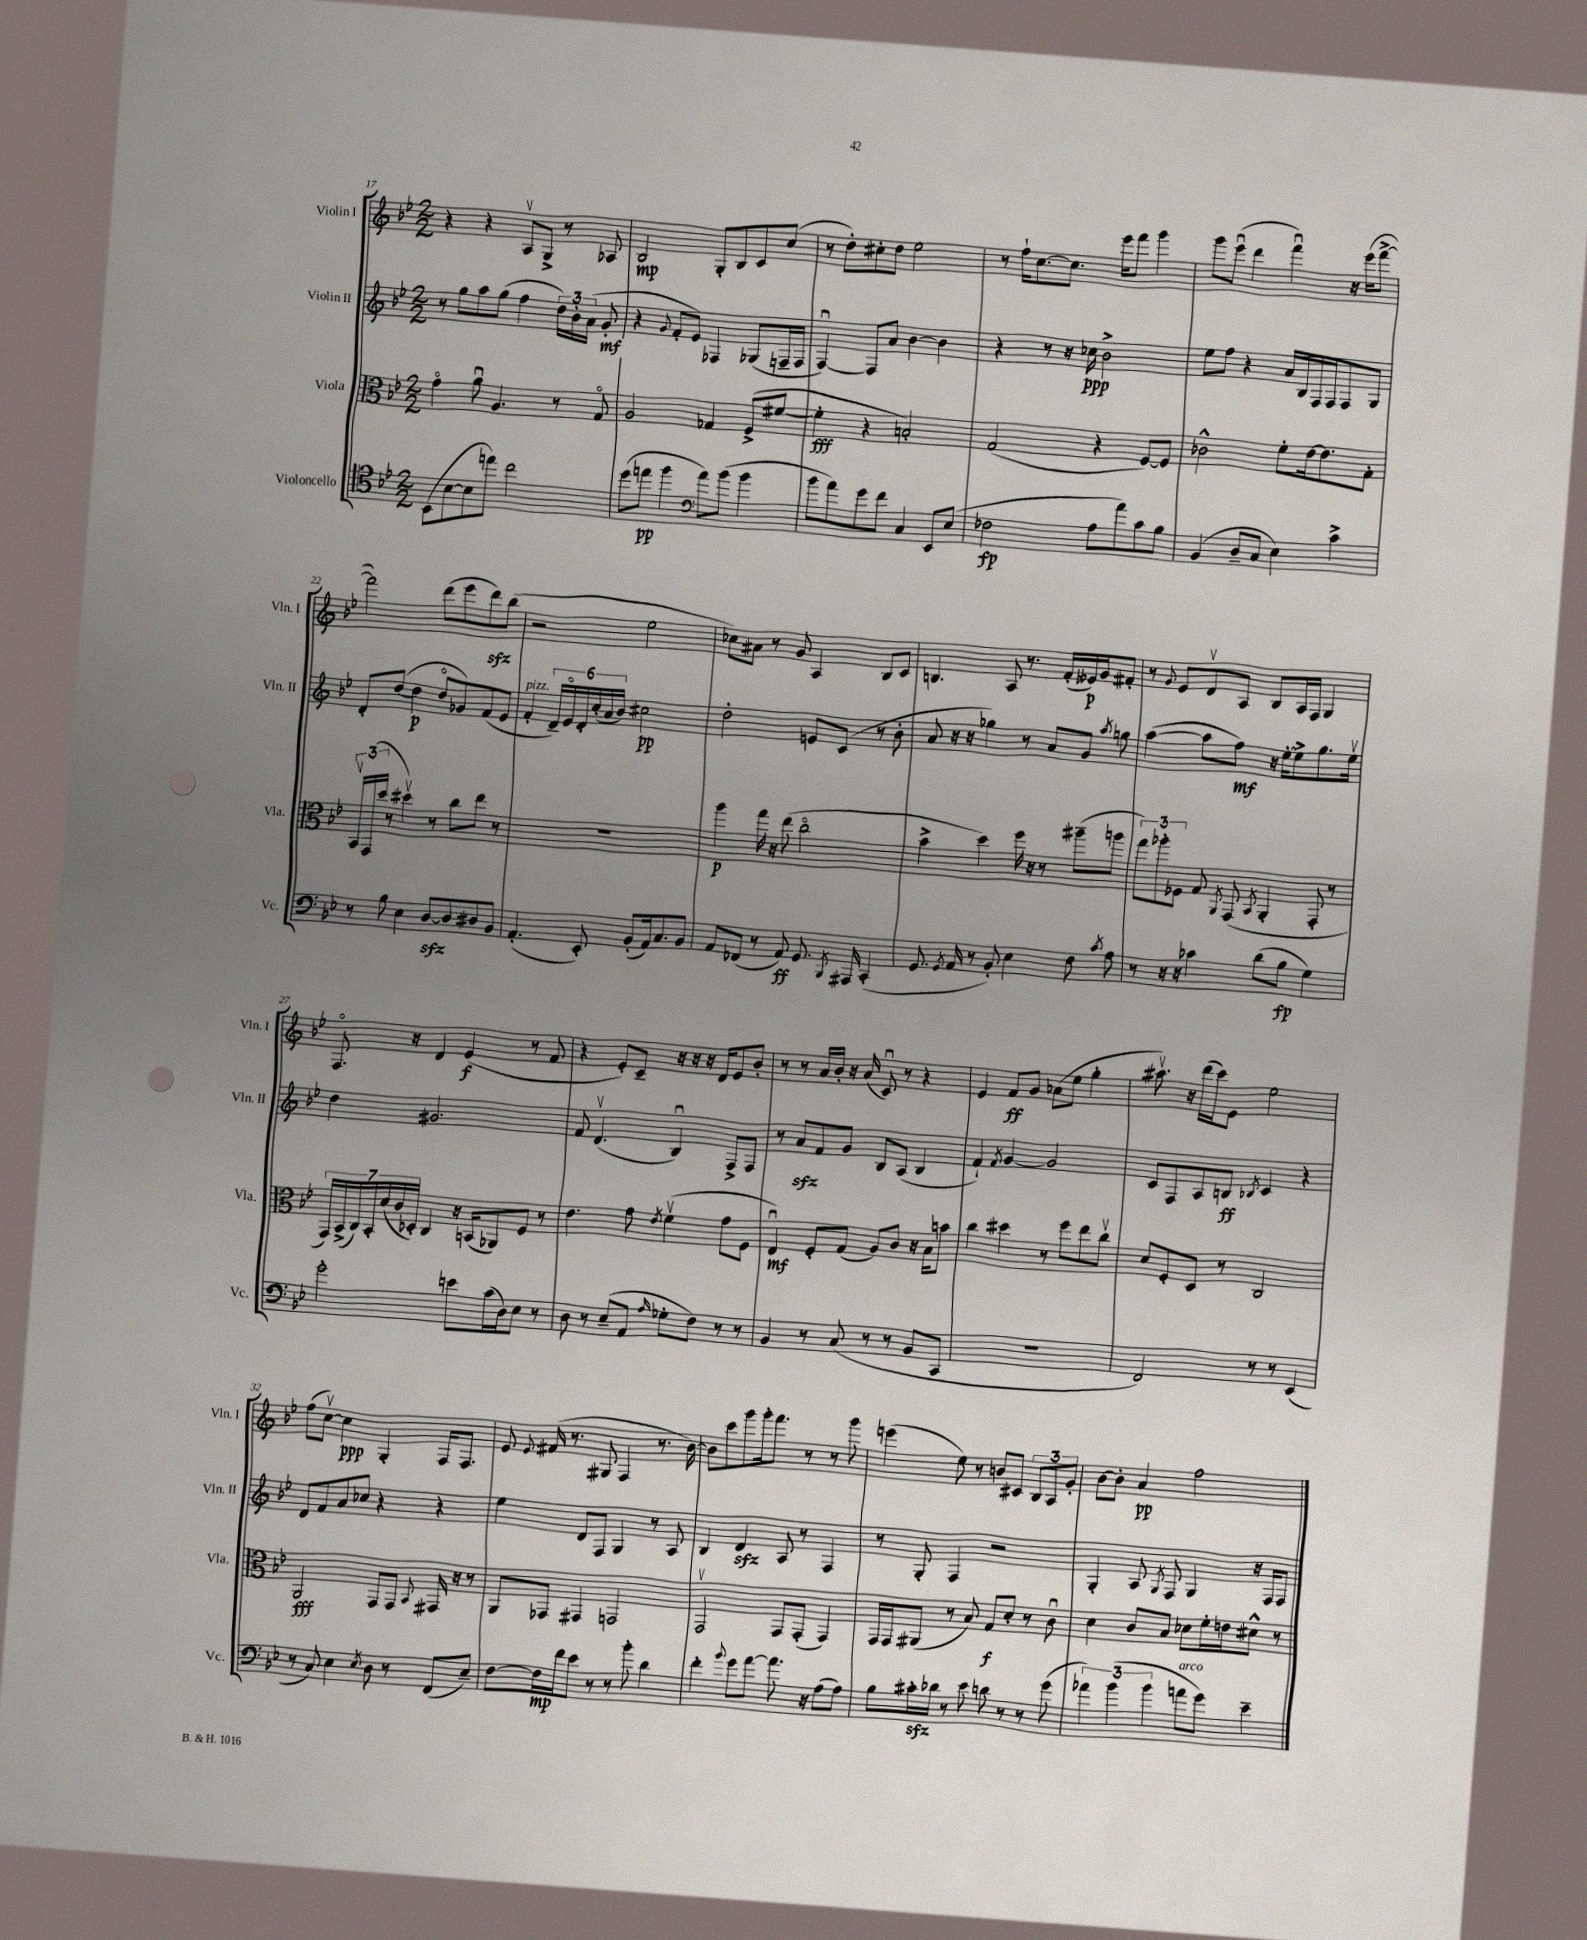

**kern	**dynam	**kern	**dynam	**kern	**dynam	**kern	**dynam
*part4	*part4	*part3	*part3	*part2	*part2	*part1	*part1
*staff4	*staff4	*staff3	*staff3	*staff2	*staff2	*staff1	*staff1
*I"Violoncello	*	*I"Viola	*	*I"Violin II	*	*I"Violin I	*
*I'Vc.	*	*I'Vla.	*	*I'Vln. II	*	*I'Vln. I	*
*clefC4	*	*clefC3	*	*clefG2	*	*clefG2	*
*k[b-e-]	*	*k[b-e-]	*	*k[b-e-]	*	*k[b-e-]	*
*M2/2	*	*M2/2	*	*M2/2	*	*M2/2	*
=17	=17	=17	=17	=17	=17	=17	=17
(8BB-\L	.	4g\	.	8r	.	4r	.
[8B-\	.	.	.	8gg\L	.	.	.
8B-\]	.	8au\	.	8aa\	.	4r	.
8een\J)	.	4.A/	.	(8gg\J	.	.	.
2cc\	.	.	.	4ff\	.	8Av/L	.
.	.	.	.	.	.	8G^/J	.
.	.	8r	.	24dd\LL)	.	8r	.
.	.	.	.	24b-'\	.	.	.
.	.	.	.	(24a\JJ	.	.	.
.	.	8G/	.	8g'/	mf	8A-X/	.
=18	=18	=18	=18	=18	=18	=18	=18
(8dd\L	.	2A/	.	4r	.	2B-/	mp
8een\J	pp	.	.	.	.	.	.
.	.	.	.	8qqg/	.	.	.
4ff\	.	.	.	8f'/L	.	.	.
.	.	.	.	8e-/J)	.	.	.
*clefF4	*	*	*	*	*	*	*
8a\L)	.	4G-X/	.	4F-X/	.	8G'/L	.
(8b-\J	.	.	.	.	.	8B-/	.
4b-\	.	(8F^/L	.	(8G-X/L	.	8c/	.
.	.	[8f#X/J	.	16Fn~/L	.	(8cc/J	.
.	.	.	.	16F/JJ	.	.	.
=19	=19	=19	=19	=19	=19	=19	=19
8b-\L	.	4f#'\]	fff	[4Fu/)	.	8r	.
8a\)	.	.	.	.	.	8dd'\L)	.
8g\	.	4r	.	8F/L]	.	8cc#X'\	.
8f\J	.	.	.	8a/J	.	8dd\J	.
4C/	.	2Bn'/)	.	[4b-\	.	2ee-\	.
8EE-/L	.	.	.	4b-\]	.	.	.
(8E-/J	.	.	.	.	.	.	.
=20	=20	=20	=20	=20	=20	=20	=20
2F-X\	fp	(2G/	.	4r	.	8r	.
.	.	.	.	.	.	16ff`\KL	.
.	.	.	.	.	.	[8.cc\	.
.	.	.	.	8r	.	.	.
.	.	.	.	16r	.	8.cc\J]	.
.	.	.	.	16cc-X\	ppp	.	.
8A\L	.	4r	.	2b-^\	.	.	.
.	.	.	.	.	.	16eee-\KL	.
8a\)	.	.	.	.	.	8fff\J	.
8c\	.	[8F/L)	.	.	.	4ggg\	.
8B-\J	.	8F/J]	.	.	.	.	.
=21	=21	=21	=21	=21	=21	=21	=21
(4BB-/	.	2c-X^^\	.	8ee-\L	.	8ggg\L	.
.	.	.	.	8ff\J	.	(8eee-u\J	.
8D~/L	.	.	.	4r	.	4ddd\	.
8C/J	.	.	.	.	.	.	.
4E-\)	.	8f'\L	.	16a/LL	.	4fffu\)	.
.	.	.	.	16B-/	.	.	.
.	.	[16e-\k	.	16F/	.	.	.
.	.	8.e-\]	.	16F/J	.	.	.
4c^\	.	.	.	8F/	.	16r	.
.	.	.	.	.	.	(16eee-\KL	.
.	.	8G'\J	.	8G/J	.	[8fff^\J	.
!!LO:LB:g=z
=22	=22	=22	=22	=22	=22	=22	=22
8r	.	24BB-v/LL	.	8d'/L	.	2fff\])	.
.	.	(24GG/	.	.	.	.	.
.	.	24dd/JJ	.	.	.	.	.
8B-\	.	8r	.	([8dd/J	.	.	.
4E-\	.	4dd#Xv\)	.	4dd\]	p	.	.
[8Dzz/L	.	8r	.	8dd/L	.	(8ddd\L	.
8D/]	.	8cc\L	.	8g-X/)	.	8eee-\	.
8D#X/	.	8ee-\J	.	(8f/	.	8dddzz\)	.
8BB-/J	.	8r	.	8e-/J	.	(8bb-\J	.
=23	=23	=23	=23	=23	=23	=23	=23
!	!	!	!	!LO:TX:a:i:t=pizz.	!	!	!
(4.AA'/	.	1r	.	4f'/	.	2r	.
.	.	.	.	24d~/LL)	.	.	.
.	.	.	.	24e-/	.	.	.
.	.	.	.	24d'/	.	.	.
8EE-'/)	.	.	.	(24cc'/	.	.	.
.	.	.	.	24a/	.	.	.
.	.	.	.	24b-/JJ)	.	.	.
(8BB-'/L	.	.	.	2cc#X\	pp	2ee-\	.
16AA/k)	.	.	.	.	.	.	.
8.C/	.	.	.	.	.	.	.
8BB-/J	.	.	.	.	.	.	.
=24	=24	=24	=24	=24	=24	=24	=24
8AA/L	.	4aa\	p	2dd'\	.	8cc-X\L)	.
(8FF-X/J	.	.	.	.	.	8a#X\J	.
8r	.	16gg\	.	.	.	8r	.
.	.	16r	.	.	.	.	.
8AA/)	ff	(8ee-\	.	.	.	8g/	.
8.GG/	.	2cc\	.	8en/L	.	4A/	.
.	.	.	.	(8c/J	.	.	.
8qBBB-/	.	.	.	.	.	.	.
16AAA#X/	.	.	.	.	.	.	.
(4CC'/	.	.	.	8r	.	8B-/L	.
.	.	.	.	8b-'\	.	8c/J	.
=25	=25	=25	=25	=25	=25	=25	=25
8.GG/	.	4b-^\	.	8a/	.	4.Bn/	.
.	.	.	.	16r	.	.	.
8qGG/	.	.	.	.	.	.	.
16AA/	.	.	.	16r	.	.	.
8r	.	4dd\)	.	4gg-X\)	.	.	.
8BB-'/)	.	.	.	.	.	8A/	.
4E-\	.	16ff\	.	8r	.	8.r	.
.	.	16r	.	.	.	.	.
.	.	8r	.	8a/L	.	.	.
.	.	.	.	.	.	(16f'/LL	.
8F\	.	(8aa#X~\L	.	8g/J	.	16e--X/)	p
.	.	.	.	.	.	16g/J	.
8qc/	.	.	.	8qaa/	.	.	.
8A\	.	8aan\J	.	8ggn\	.	8f#X'/J	.
=26	=26	=26	=26	=26	=26	=26	=26
8r	.	12gg\L)	.	([4aa\	.	8r	.
.	.	12aa-X'\	.	.	.	.	.
.	.	.	.	.	.	8qqg/	.
16r	.	.	.	.	.	8e-/L	.
.	.	12F-X\J	.	.	.	.	.
16r	.	.	.	.	.	.	.
4c-X\	.	8G/	.	8aa\L]	.	8dv/	.
.	.	8qAA/	.	.	.	.	.
.	.	(8GG/	.	8ff\J)	mf	8A/J	.
.	.	8qBB-/	.	.	.	.	.
(8d\L	.	4AA'/	.	16r	.	8B-/L	.
.	.	.	.	[16ee-'\KL	.	.	.
8B-\J	fp	.	.	8ee-^\]	.	16A/L	.
.	.	.	.	.	.	16F/JJ	.
4G\)	.	8GG'/	.	8.gg\	.	4G/	.
.	.	8r	.	.	.	.	.
.	.	.	.	16ee-v\Jk	.	.	.
!!LO:LB:g=z
=27	=27	=27	=27	=27	=27	=27	=27
2g'\	.	28GG/LL)	.	4dd\	.	8.F/	.
.	.	(28BB-^/	.	.	.	.	.
.	.	28C/)	.	.	.	.	.
.	.	28BB-'/	.	.	.	.	.
.	.	(28d/	.	.	.	.	.
.	.	28c/	.	.	.	.	.
.	.	.	.	.	.	16r	.
.	.	28D-X'/JJ)	.	.	.	.	.
.	.	4C/	.	2.g#X/	.	4d/	.
8en\L	.	16r	.	.	.	(4e-/	f
.	.	(16BBn/KL	.	.	.	.	.
(16c\L	.	8AA-X/)	.	.	.	.	.
16D\J)	.	.	.	.	.	.	.
8E-\J	.	8F/J	.	.	.	8r	.
8r	.	8r	.	.	.	8f/	.
=28	=28	=28	=28	=28	=28	=28	=28
8D\	.	4.e-\	.	8f/	.	4r	.
8r	.	.	.	(4.dv/	.	.	.
(8E-~/L	.	.	.	.	.	8e-'/L)	.
8AA/J	.	8g\	.	.	.	8c~/J	.
16qqA/	.	8qe-/	.	.	.	.	.
8G-X'\L	.	(4fv\	.	4B-u/)	.	16r	.
.	.	.	.	.	.	16r	.
8F\J)	.	.	.	.	.	16r	.
.	.	.	.	.	.	16d/KL	.
8r	.	8g\L	.	8F^/L	.	8e-/	.
8r	.	8F\J	.	8F/J	.	8b-'/J	.
=29	=29	=29	=29	=29	=29	=29	=29
4BB-/	.	4E-u/)	mf	8r	.	8r	.
.	.	.	.	8azz/L	.	8r	.
8r	.	8F'/L	.	8f/	.	16a/LL	.
.	.	.	.	.	.	16b-'/JJ	.
(8C/	.	(8G/J	.	8g/J	.	16r	.
.	.	.	.	.	.	(16a/	.
8r	.	8A/L)	.	8B-/L	.	8cu/)	.
8r	.	8c/J	.	(8A/J	.	8r	.
8BB-/L	.	16r	.	4B-/	.	4r	.
.	.	16B-\KL	.	.	.	.	.
8CC/J	.	8bn\J	.	.	.	.	.
=30	=30	=30	=30	=30	=30	=30	=30
1r	.	4cc\	.	4f`/)	.	4e-/	.
.	.	.	.	8qf/	.	.	.
.	.	4dd#X\	.	[4g/	.	8f/L	ff
.	.	.	.	.	.	8g/J	.
.	.	8r	.	2g/]	.	(8a-X\L	.
.	.	8ff\L	.	.	.	8ee-\J	.
.	.	8ee-\	.	.	.	4gg'\	.
.	.	8ccv\J	.	.	.	.	.
=31	=31	=31	=31	=31	=31	=31	=31
2FF/)	.	8d/L	.	8c/L	.	8.aa#Xv\)	.
.	.	8F'/	.	8F/	.	.	.
.	.	.	.	.	.	16r	.
.	.	8D/J	.	8A/	.	(16ddd\LL	.
.	.	.	.	.	.	16ccc\J)	.
.	.	8r	.	8Bn/J	ff	8e-\J	.
.	.	.	.	8qB-X/	.	.	.
8r	.	2C/	.	4c/	.	2ee-\	.
8r	.	.	.	.	.	.	.
(4EE-/	.	.	.	4r	.	.	.
!!LO:LB:g=z
=32	=32	=32	=32	=32	=32	=32	=32
8r	.	2AA/	fff	8d/L	.	(8ff\L	.
8C/)	.	.	.	8f/	.	[8ccv\J)	.
4E-\	.	.	.	8a/	.	4cc\]	ppp
.	.	.	.	8cc-X/J	.	.	.
8qE-/	.	.	.	.	.	.	.
8D\	.	8GG/L	.	4r	.	4G'/	.
8r	.	8GG/J	.	.	.	.	.
.	.	8qqBB-/	.	.	.	.	.
(8FF/L	.	16GG#X/	.	4r	.	16F/KL	.
.	.	16r	.	.	.	8.F/J	.
8E-~/J)	.	8r	.	.	.	.	.
=33	=33	=33	=33	=33	=33	=33	=33
[8F\L	.	8AA/L	.	4ee-\	.	8e-/	.
.	.	.	.	.	.	8qqe-/	.
16F\L]	mp	8GG-X/J	.	.	.	(16f#X/	.
16f\J	.	.	.	.	.	8.r	.
8e-\J	.	4GG#X/	.	8d/L	.	.	.
8r	.	.	.	8F/J	.	8G#X/	.
8r	.	2GGn/	.	4G/	.	4F/	.
8b-'\	.	.	.	.	.	.	.
4d\	.	.	.	8r	.	8.r	.
.	.	.	.	8A/	.	.	.
.	.	.	.	.	.	[16b-\)	.
=34	=34	=34	=34	=34	=34	=34	=34
4f'\	.	2GGv/	.	4B-/	.	8b-\L]	.
.	.	.	.	.	.	8ccc\	.
8qqb-/	.	.	.	.	.	.	.
8g\L	.	.	.	4dzz/	.	8ggg\	.
[8a\J	.	.	.	.	.	16ggg'\k	.
.	.	.	.	.	.	8.fff\J	.
8.a\]	.	8GG/L	.	8A/	.	.	.
.	.	(8GG'/J	.	8r	.	8r	.
16r	.	.	.	.	.	.	.
(8A\L	.	4GG/)	.	4F/	.	8r	.
8A\J)	.	.	.	.	.	8ggg\	.
=35	=35	=35	=35	=35	=35	=35	=35
8B-\L	.	16GG/LL	.	8r	.	(4eeen\	.
.	.	16GG/J	.	.	.	.	.
16c#Xzz'\L	.	(8AA#X/J	.	8G'/	.	.	.
16d-X\JJ	.	.	.	.	.	.	.
8r	.	8r	.	4F/	.	8ee-\)	.
8e-\	.	8B-/)	.	.	.	8r	.
8dn\	.	8G/L	f	2r	.	8bn/L	.
8r	.	8d'/J	.	.	.	8c#X/J	.
8r	.	8r	.	.	.	12B-/L	.
.	.	.	.	.	.	12A/	.
(8g\	.	8cu\	.	.	.	.	.
.	.	.	.	.	.	12g'/J	.
=36	=36	=36	=36	=36	=36	=36	=36
6a-X\)	.	4d\	.	4G'/	.	[8b-\L	.
.	.	.	.	.	.	8b-'\J]	.
(6b-\	.	.	.	.	.	.	.
.	.	8c/L	.	8A/	.	4a/	pp
6b-\	.	.	.	.	.	.	.
.	.	.	.	8qG/	.	.	.
.	.	8B-/J	.	8F/	.	.	.
!LO:TX:a:i:t=arco	!	!	!	!	!	!	!
8an\L	.	8d-X\L	.	4G/	.	2ff\	.
8g\J)	.	16f'\L	.	.	.	.	.
.	.	16en\J	.	.	.	.	.
4e-~\	.	8d#X^^\J	.	16r	.	.	.
.	.	.	.	16F/KL	.	.	.
.	.	8r	.	8F/J	.	.	.
==	==	==	==	==	==	==	==
*-	*-	*-	*-	*-	*-	*-	*-
